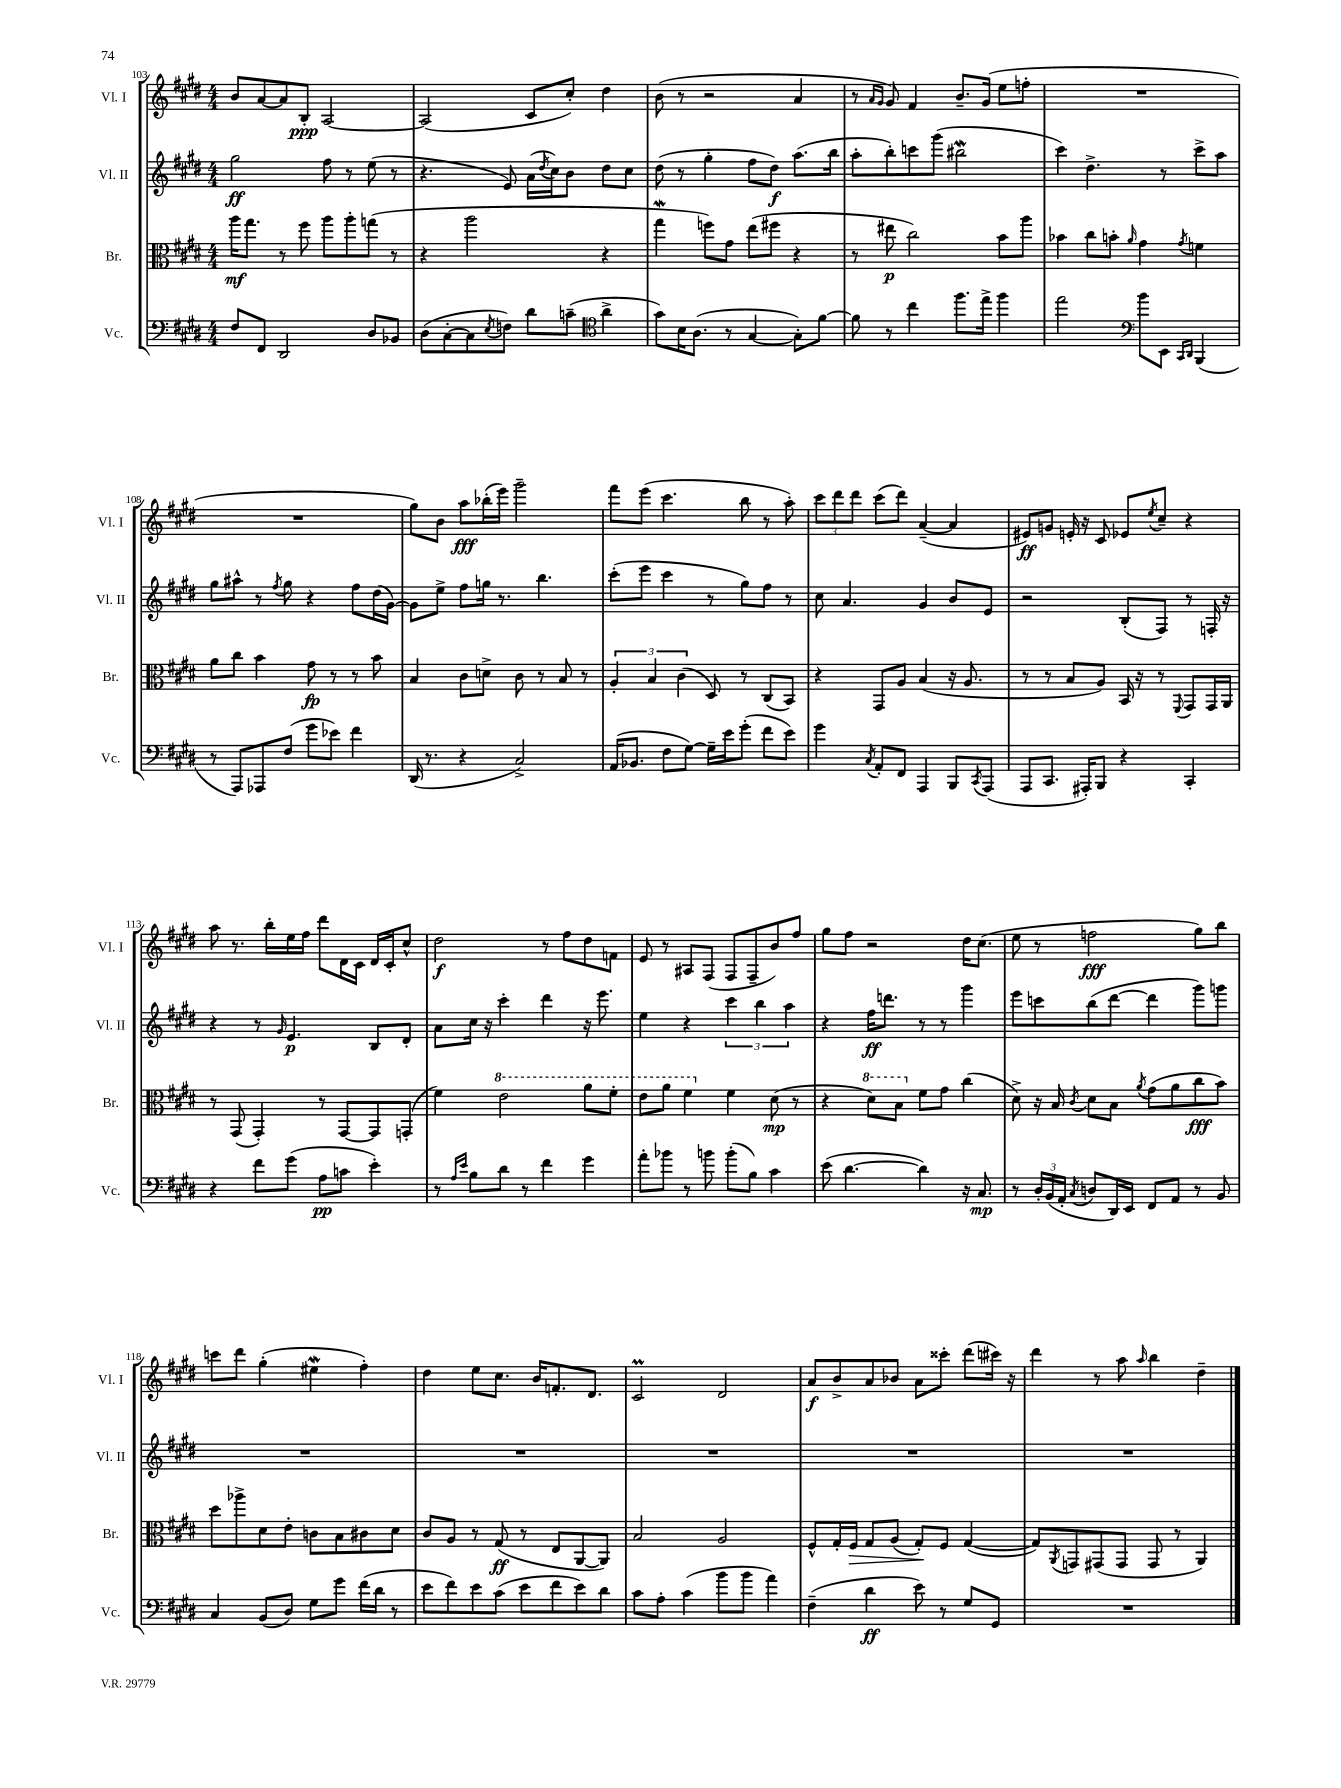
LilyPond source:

<<
\new StaffGroup <<
\new Staff = "s0" \with { instrumentName = "Vl. I" shortInstrumentName = "Vl. I" } {
    \clef treble \key e \major \numericTimeSignature \time 4/4
    b'8 a'8~ a'8 b8-.\ppp a2~ |
    a2( cis'8 cis''8-.) dis''4 |
    b'8( r8 r2 a'4 |
    r8 \grace { a'16 gis'16 } gis'8) fis'4 b'8.-- gis'16( e''8 f''8-. |
    R1 |
    R1 |
    gis''8) b'8 a''8\fff bes''16-.( e'''16) gis'''2-- |
    fis'''8 e'''8( cis'''4. b''8 r8 a''8-.) |
    \tuplet 3/2 { cis'''8 dis'''8 dis'''8 } cis'''8( dis'''8) a'4~--( a'4 |
    eis'8\ff) g'8 e'16-. r16 cis'8 ees'8 \acciaccatura { e''8 } cis''8-- r4 |
    a''8 r8. b''16-. e''16 fis''16 dis'''8 dis'16 cis'16 dis'16 cis'16-. cis''8-^ |
    dis''2\f r8 fis''8 dis''8 f'8 |
    e'8 r8 ais8 fis8( fis8 fis8-- b'8) fis''8 |
    gis''8 fis''8 r2 dis''16 cis''8.( |
    e''8 r8 f''2\fff gis''8) b''8 |
    c'''8 dis'''8 gis''4-.( eis''4\mordent fis''4-.) |
    dis''4 e''8 cis''8. b'16 f'8.-. dis'8. |
    cis'2\prall dis'2 |
    a'8\f b'8-> a'8 bes'8 a'8 cisis'''8-. dis'''8( cis'''16) r16 |
    dis'''4 r8 a''8 \grace { a''16 } b''4 dis''4-- \bar "|." |
}
\new Staff = "s1" \with { instrumentName = "Vl. II" shortInstrumentName = "Vl. II" } {
    \clef treble \key e \major \numericTimeSignature \time 4/4
    gis''2\ff fis''8 r8 e''8( r8 |
    r4. e'8) a'16( \acciaccatura { dis''8 } cis''16) b'8 dis''8 cis''8 |
    dis''8( r8 gis''4-. fis''8 dis''8\f) a''8.( b''16 |
    a''8-. b''8-.) c'''8 gis'''8( bis''2\mordent |
    cis'''4) dis''4.-> r8 cis'''8-> a''8 |
    gis''8 ais''8-^ r8 \acciaccatura { fis''8 } gis''8 r4 fis''8 dis''16( gis'16~) |
    gis'8 e''8-> fis''8 g''16 r8. b''4. |
    cis'''8-.( e'''8 cis'''4 r8 gis''8) fis''8 r8 |
    cis''8 a'4. gis'4 b'8 e'8 |
    r2 b8-.( fis8) r8 f16-. r16 |
    r4 r8 \grace { gis'16 } e'4.\p b8 dis'8-. |
    a'8 cis''16 r16 cis'''4-. dis'''4 r16 e'''8. |
    e''4 r4 \tuplet 3/2 { cis'''4 b''4 a''4 } |
    r4 fis''16\ff d'''8. r8 r8 gis'''4 |
    e'''8 c'''8 b''8( dis'''8~ dis'''4 gis'''8) g'''8 |
    R1 |
    R1 |
    R1 |
    R1 |
    R1 \bar "|." |
}
\new Staff = "s2" \with { instrumentName = "Br." shortInstrumentName = "Br." } {
    \clef alto \key e \major \numericTimeSignature \time 4/4
    a''16\mf gis''8. r8 fis''8 a''8 a''8-. g''8( r8 |
    r4 a''2 r4 |
    gis''4\mordent f''8) gis'8 e''8( fis''8 r4 |
    r8 eis''8\p cis''2) b'8 a''8 |
    bes'4 cis''8 b'8-. \grace { a'16 } gis'4 \acciaccatura { gis'8 } f'4 |
    a'8 cis''8 b'4 gis'8\fp r8 r8 b'8 |
    b4 cis'8 d'8-> cis'8 r8 b8 r8 |
    \tuplet 3/2 { a4-. b4 cis'4( } dis8) r8 cis8( b,8) |
    r4 gis,8 a8 b4( r16 a8. |
    r8 r8 b8 a8) b,16 r16 r8 \appoggiatura { fis,8 } gis,8 gis,16 a,16 |
    r8 gis,8( gis,4-.) r8 gis,8~ gis,8 g,8-.( |
    fis'4) \ottava #1 e''2 a''8 fis''8-. |
    e''8 a''8 fis''4 \ottava #0 fis'4 dis'8\mp( r8 |
    r4 \ottava #1 dis''8) b'8 \ottava #0 fis'8 gis'8 cis''4( |
    dis'8->) r16 b16 \acciaccatura { cis'8 } dis'8 b8 \acciaccatura { a'8 } gis'8( a'8 cis''8\fff b'8) |
    dis''8 aes''8-> dis'8 e'8-. c'8 b8 cis'8 dis'8 |
    cis'8 a8 r8 gis8\ff( r8 e8 a,8~ a,8) |
    b2 a2 |
    fis8-^ gis16-. fis16\> gis8 a8( gis8-.\!) fis8 gis4~( |
    gis8) \acciaccatura { a,8 } g,8 gis,8( gis,8 gis,8 r8 a,4) \bar "|." |
}
\new Staff = "s3" \with { instrumentName = "Vc." shortInstrumentName = "Vc." } {
    \clef bass \key e \major \numericTimeSignature \time 4/4
    fis8 fis,8 dis,2 dis8 bes,8 |
    dis8( cis8~-. cis8 \acciaccatura { e8 } f8) dis'8 c'8--( \clef tenor a'4-> |
    gis'8) b16 a8.( r8 gis4~ gis8-.) fis'8~ |
    fis'8 r8 cis''4 fis''8. e''16-> fis''4 |
    e''2 \clef bass b'8 e,8 \grace { cis,16 dis,16 } b,,4( |
    r8 a,,8) aes,,8 fis8( gis'8 ees'8) fis'4 |
    dis,16( r8. r4 cis2->) |
    a,16( bes,8. fis8 gis8~) gis16-- e'16 gis'8-.( fis'8 e'8) |
    gis'4 \acciaccatura { cis8 } a,8-. fis,8 a,,4 b,,8 \acciaccatura { cis,8 } a,,8( |
    a,,8 cis,8. ais,,16-.) b,,8 r4 cis,4-. |
    r4 fis'8 gis'8( a8\pp c'8 e'4-.) |
    r8 \grace { a16 e'16 } b8 dis'8 r8 fis'4 gis'4 |
    a'8-. bes'8 r8 b'8 b'8-.( b8) cis'4 |
    e'8( dis'4.~ dis'4) r16 cis8.\mp |
    r8 \tuplet 3/2 { dis16-. b,16( a,16-. } \acciaccatura { cis8 } d8 dis,16) e,16 fis,8 a,8 r8 b,8 |
    cis4 b,8( dis8) gis8 gis'8 fis'16( dis'16 r8 |
    e'8 fis'8) e'8 cis'8( e'8 fis'8 e'8) dis'8 |
    cis'8 a8-. cis'4( b'8 b'8 a'4) |
    fis4--( dis'4\ff e'8) r8 gis8 gis,8 |
    R1 \bar "|." |
}
>>
>>
\layout { \context { \Score currentBarNumber = #103 } }
